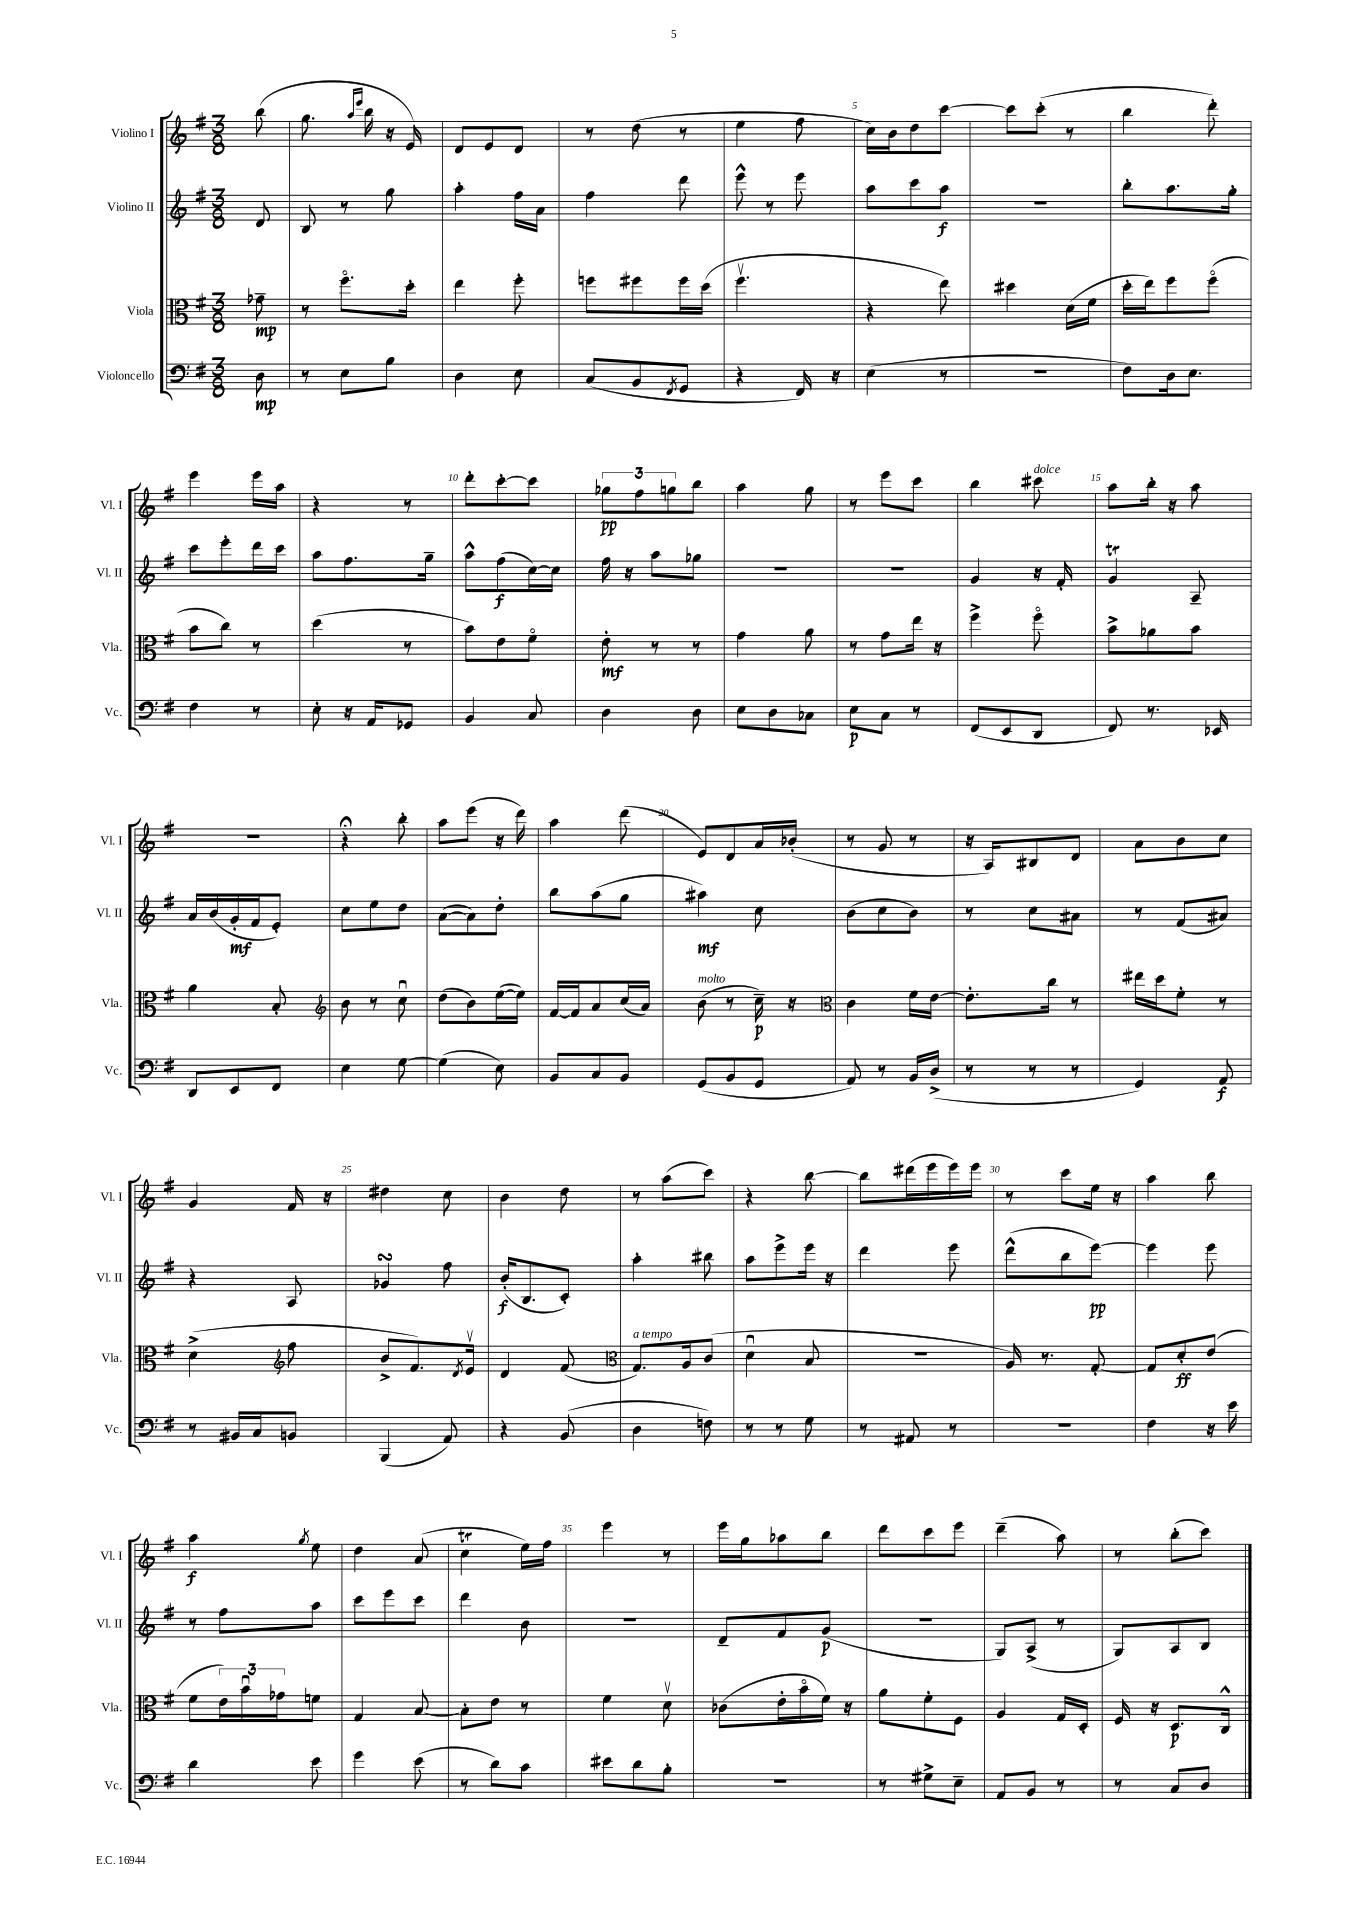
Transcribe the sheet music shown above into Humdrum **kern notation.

**kern	**dynam	**kern	**dynam	**kern	**dynam	**kern	**dynam
*part4	*part4	*part3	*part3	*part2	*part2	*part1	*part1
*staff4	*staff4	*staff3	*staff3	*staff2	*staff2	*staff1	*staff1
*I"Violoncello	*	*I"Viola	*	*I"Violino II	*	*I"Violino I	*
*I'Vc.	*	*I'Vla.	*	*I'Vl. II	*	*I'Vl. I	*
*clefF4	*	*clefC3	*	*clefG2	*	*clefG2	*
*k[f#]	*	*k[f#]	*	*k[f#]	*	*k[f#]	*
*M3/8	*	*M3/8	*	*M3/8	*	*M3/8	*
=	=	=	=	=	=	=	=
8D\	mp	8g-X~\	mp	8d/	.	(8bb\	.
=1	=1	=1	=1	=1	=1	=1	=1
8r	.	8r	.	8B/	.	8.gg\	.
8E\L	.	8.ff#\L	.	8r	.	.	.
.	.	.	.	.	.	16qqaa/LL	.
.	.	.	.	.	.	16qqeee/JJ	.
.	.	.	.	.	.	16bb\	.
8B\J	.	.	.	8gg\	.	16r	.
.	.	16dd'\Jk	.	.	.	16e/)	.
=2	=2	=2	=2	=2	=2	=2	=2
4D\	.	4ee\	.	4aa'\	.	8d/L	.
.	.	.	.	.	.	8e/	.
8E\	.	8ff#'\	.	16ff#\LL	.	8d/J	.
.	.	.	.	16a\JJ	.	.	.
=3	=3	=3	=3	=3	=3	=3	=3
(8C/L	.	8ffn\L	.	4ff#\	.	8r	.
8BB/	.	8ff#X\	.	.	.	(8dd\	.
8qFF#/	.	.	.	.	.	.	.
8GG/J	.	16ff#\L	.	8ddd\	.	8r	.
.	.	(16dd\JJ	.	.	.	.	.
=4	=4	=4	=4	=4	=4	=4	=4
4r	.	4.ff#v\	.	8eee^^\	.	4ee\	.
.	.	.	.	8r	.	.	.
16FF#/)	.	.	.	8eee\	.	8ff#\	.
16r	.	.	.	.	.	.	.
=5	=5	=5	=5	=5	=5	=5	=5
(4E\	.	4r	.	8aa\L	.	16cc\LL)	.
.	.	.	.	.	.	16b\J	.
.	.	.	.	8ccc\	.	8dd\	.
8r	.	8ee\)	.	8aa\J	f	[8ccc\J	.
=6	=6	=6	=6	=6	=6	=6	=6
4.r	.	4dd#X\	.	4.r	.	8ccc\L]	.
.	.	.	.	.	.	(8ccc'\J	.
.	.	(16d\LL	.	.	.	8r	.
.	.	16f#\JJ	.	.	.	.	.
=7	=7	=7	=7	=7	=7	=7	=7
8F#\L)	.	16dd'\LL	.	8bb'\L	.	4bb\	.
.	.	16ee\J)	.	.	.	.	.
16D\k	.	8ff#\	.	8.aa\	.	.	.
8.E\J	.	.	.	.	.	.	.
.	.	(8ff#\J	.	.	.	8ddd'\)	.
.	.	.	.	16gg'\Jk	.	.	.
!!LO:LB:g=z
=8	=8	=8	=8	=8	=8	=8	=8
4F#\	.	8b\L	.	8ccc\L	.	4eee\	.
.	.	8cc\J)	.	8eee'\	.	.	.
8r	.	8r	.	16ddd\L	.	16eee\LL	.
.	.	.	.	16ccc\JJ	.	16aa\JJ	.
=9	=9	=9	=9	=9	=9	=9	=9
8E'\	.	(4dd\	.	8aa\L	.	4r	.
16r	.	.	.	8.ff#\	.	.	.
16AA/KL	.	.	.	.	.	.	.
8GG-X/J	.	8r	.	.	.	8r	.
.	.	.	.	16gg~\Jk	.	.	.
=10	=10	=10	=10	=10	=10	=10	=10
4BB/	.	8b\L)	.	8aa^^\L	.	8ddd'\L	.
.	.	8e\	.	(8ff#\	f	[8ccc'\	.
8C/	.	8f#\J	.	[16cc\L)	.	8ccc\J]	.
.	.	.	.	16cc\JJ]	.	.	.
=11	=11	=11	=11	=11	=11	=11	=11
4D\	.	8e'\	mf	16ff#\	.	12gg-X\L	pp
.	.	.	.	16r	.	.	.
.	.	.	.	.	.	12ff#\	.
.	.	8r	.	8aa\L	.	.	.
.	.	.	.	.	.	12ggn\	.
8D\	.	8r	.	8gg-X\J	.	8bb\J	.
=12	=12	=12	=12	=12	=12	=12	=12
8E\L	.	4g\	.	4.r	.	4aa\	.
8D\	.	.	.	.	.	.	.
8C-X\J	.	8a\	.	.	.	8gg\	.
=13	=13	=13	=13	=13	=13	=13	=13
8E\L	p	8r	.	4.r	.	8r	.
8C\J	.	8g\L	.	.	.	8eee\L	.
8r	.	16ee\Jk	.	.	.	8ccc\J	.
.	.	16r	.	.	.	.	.
=14	=14	=14	=14	=14	=14	=14	=14
(8FF#/L	.	4ff#^\	.	4g/	.	4bb\	.
8EE/	.	.	.	.	.	.	.
!	!	!	!	!	!	!LO:TX:a:i:t=dolce	!
8DD/J	.	8ff#\	.	16r	.	8ccc#X\	.
.	.	.	.	16f#'/	.	.	.
=15	=15	=15	=15	=15	=15	=15	=15
8FF#/)	.	8b^\L	.	4gT/	.	8aa\L	.
8.r	.	8a-X\	.	.	.	16bb'\Jk	.
.	.	.	.	.	.	16r	.
.	.	8b\J	.	8A~/	.	8aa\	.
16EE-X/	.	.	.	.	.	.	.
!!LO:LB:g=z
=16	=16	=16	=16	=16	=16	=16	=16
8DD/L	.	4a\	.	16a/LL	.	4.r	.
.	.	.	.	(16b/	.	.	.
8EE/	.	.	.	16g'/	mf	.	.
.	.	.	.	16f#/J	.	.	.
8FF#/J	.	8B'/	.	8e'/J)	.	.	.
=17	=17	=17	=17	=17	=17	=17	=17
*	*	*clefG2	*	*	*	*	*
4E\	.	8b\	.	8cc\L	.	4r;<	.
.	.	8r	.	8ee\	.	.	.
[8G\	.	8ccu\	.	8dd\J	.	8bb'\	.
=18	=18	=18	=18	=18	=18	=18	=18
(4G\]	.	(8dd\L	.	([8a\L	.	8aa\L	.
.	.	8b\)	.	8a\])	.	(8eee\J	.
8E\)	.	([16ee\L	.	8dd'\J	.	16r	.
.	.	16ee\JJ])	.	.	.	16ddd\)	.
=19	=19	=19	=19	=19	=19	=19	=19
8BB/L	.	[16f#/LL	.	8bb\L	.	4aa\	.
.	.	16f#/J]	.	.	.	.	.
8C/	.	8a/	.	(8aa\	.	.	.
8BB/J	.	(16cc/L	.	8gg\J	.	(8ddd\	.
.	.	16a/JJ)	.	.	.	.	.
=20	=20	=20	=20	=20	=20	=20	=20
!	!	!LO:TX:a:i:t=molto	!	!	!	!	!
(8GG/L	.	(8b\	.	4aa#X\)	mf	8e/L)	.
8BB/	.	8r	.	.	.	8d/	.
8GG/J	.	16cc~\)	p	8cc\	.	16a/L	.
.	.	16r	.	.	.	(16b-X'/JJ	.
=21	=21	=21	=21	=21	=21	=21	=21
*	*	*clefC3	*	*	*	*	*
8AA/)	.	4c\	.	(8b\L	.	8r	.
8r	.	.	.	8cc\	.	8g/	.
16BB/LL	.	16f#\LL	.	8b\J)	.	8r	.
(16D^/JJ	.	[16e\JJ	.	.	.	.	.
=22	=22	=22	=22	=22	=22	=22	=22
8r	.	8.e'\L]	.	8r	.	16r	.
.	.	.	.	.	.	16A/KL)	.
8r	.	.	.	8cc\L	.	8B#X/	.
.	.	16cc\Jk	.	.	.	.	.
8r	.	8r	.	8a#X\J	.	8d/J	.
=23	=23	=23	=23	=23	=23	=23	=23
4GG/)	.	16ee#X\LL	.	8r	.	8a\L	.
.	.	16dd\J	.	.	.	.	.
.	.	8f#'\J	.	(8f#/L	.	8b\	.
8AA/	f	8r	.	8a#X/J)	.	8cc\J	.
!!LO:LB:g=z
=24	=24	=24	=24	=24	=24	=24	=24
8r	.	(4d^\	.	4r	.	4g/	.
16BB#X/LL	.	.	.	.	.	.	.
16C/J	.	.	.	.	.	.	.
*	*	*clefG2	*	*	*	*	*
8BBn/J	.	8ff#\	.	8A/	.	16f#/	.
.	.	.	.	.	.	16r	.
=25	=25	=25	=25	=25	=25	=25	=25
(4BBB/	.	8b^/L	.	4g-XsSSs/	.	4dd#X\	.
.	.	8.f#/)	.	.	.	.	.
8AA/)	.	.	.	8ff#\	.	8cc\	.
.	.	8qd/	.	.	.	.	.
.	.	16ev/Jk	.	.	.	.	.
=26	=26	=26	=26	=26	=26	=26	=26
4r	.	4d/	.	(16b'/KL	f	4b\	.
.	.	.	.	8.B/	.	.	.
(8BB/	.	(8f#/	.	8c'/J)	.	8dd\	.
=27	=27	=27	=27	=27	=27	=27	=27
*	*	*clefC3	*	*	*	*	*
!	!	!LO:TX:a:i:t=a tempo	!	!	!	!	!
4D\	.	8.G/L)	.	4aa'\	.	8r	.
.	.	.	.	.	.	(8aa\L	.
.	.	16A/k	.	.	.	.	.
8Fn\)	.	(8c/J	.	8bb#X\	.	8ccc\J)	.
=28	=28	=28	=28	=28	=28	=28	=28
8r	.	4du\	.	8aa\L	.	4r	.
8r	.	.	.	8eee^\	.	.	.
8G\	.	8B/	.	16eee\Jk	.	[8bb\	.
.	.	.	.	16r	.	.	.
=29	=29	=29	=29	=29	=29	=29	=29
8r	.	4.r	.	4ddd\	.	8bb\L]	.
8AA#X/	.	.	.	.	.	(16ddd#X\L	.
.	.	.	.	.	.	16eee\	.
8r	.	.	.	8eee\	.	16eee\)	.
.	.	.	.	.	.	16eee\JJ	.
=30	=30	=30	=30	=30	=30	=30	=30
4.r	.	16A/)	.	(8ddd^^\L	.	8r	.
.	.	8.r	.	.	.	.	.
.	.	.	.	8bb\	.	8ccc\L	.
.	.	[8G'/	.	[8eee\J)	pp	16ee\Jk	.
.	.	.	.	.	.	16r	.
=31	=31	=31	=31	=31	=31	=31	=31
4F#\	.	8G/L]	.	4eee\]	.	4aa\	.
.	.	8d'/	ff	.	.	.	.
16r	.	(8e/J	.	8eee\	.	8bb\	.
16e\	.	.	.	.	.	.	.
!!LO:LB:g=z
=32	=32	=32	=32	=32	=32	=32	=32
4d\	.	8f#\L	.	8r	.	4aa\	f
.	.	24e\L)	.	8ff#\L	.	.	.
.	.	24bu\	.	.	.	.	.
.	.	24g-X\J	.	.	.	.	.
.	.	.	.	.	.	8qgg/	.
8e\	.	8fn\J	.	8aa\J	.	8ee\	.
=33	=33	=33	=33	=33	=33	=33	=33
4g\	.	4G/	.	8ccc\L	.	4dd\	.
.	.	.	.	8eee\	.	.	.
(8e\	.	[8B/	.	8ccc\J	.	(8a/	.
=34	=34	=34	=34	=34	=34	=34	=34
8r	.	8B'\L]	.	4ddd\	.	4ccT\	.
8d\L)	.	8e\J	.	.	.	.	.
8c\J	.	8r	.	8b\	.	16ee\LL)	.
.	.	.	.	.	.	16ff#\JJ	.
=35	=35	=35	=35	=35	=35	=35	=35
8e#X\L	.	4f#\	.	4.r	.	4eee\	.
8d\	.	.	.	.	.	.	.
8B'\J	.	8dv\	.	.	.	8r	.
=36	=36	=36	=36	=36	=36	=36	=36
4.r	.	(8c-X\L	.	8d~/L	.	16eee\LL	.
.	.	.	.	.	.	16gg\J	.
.	.	16e'\L	.	8f#/	.	8aa-X\	.
.	.	16b\	.	.	.	.	.
.	.	16f#\JJ)	.	(8g/J	p	8bb\J	.
.	.	16r	.	.	.	.	.
=37	=37	=37	=37	=37	=37	=37	=37
8r	.	8a\L	.	4.r	.	8ddd\L	.
8G#X^\L	.	8f#'\	.	.	.	8ccc\	.
8E~\J	.	8F#\J	.	.	.	8eee\J	.
=38	=38	=38	=38	=38	=38	=38	=38
8AA/L	.	4A/	.	8G/L)	.	(4ddd~\	.
8BB/J	.	.	.	(8A^/J	.	.	.
8r	.	16G/LL	.	8r	.	8aa\)	.
.	.	16D'/JJ	.	.	.	.	.
=39	=39	=39	=39	=39	=39	=39	=39
8r	.	16F#/	.	8G/L)	.	8r	.
.	.	16r	.	.	.	.	.
8C/L	.	8.D/L	p	8A/	.	(8bb'\L	.
8D/J	.	.	.	8B/J	.	8ccc\J)	.
.	.	16C^^/Jk	.	.	.	.	.
==	==	==	==	==	==	==	==
*-	*-	*-	*-	*-	*-	*-	*-
